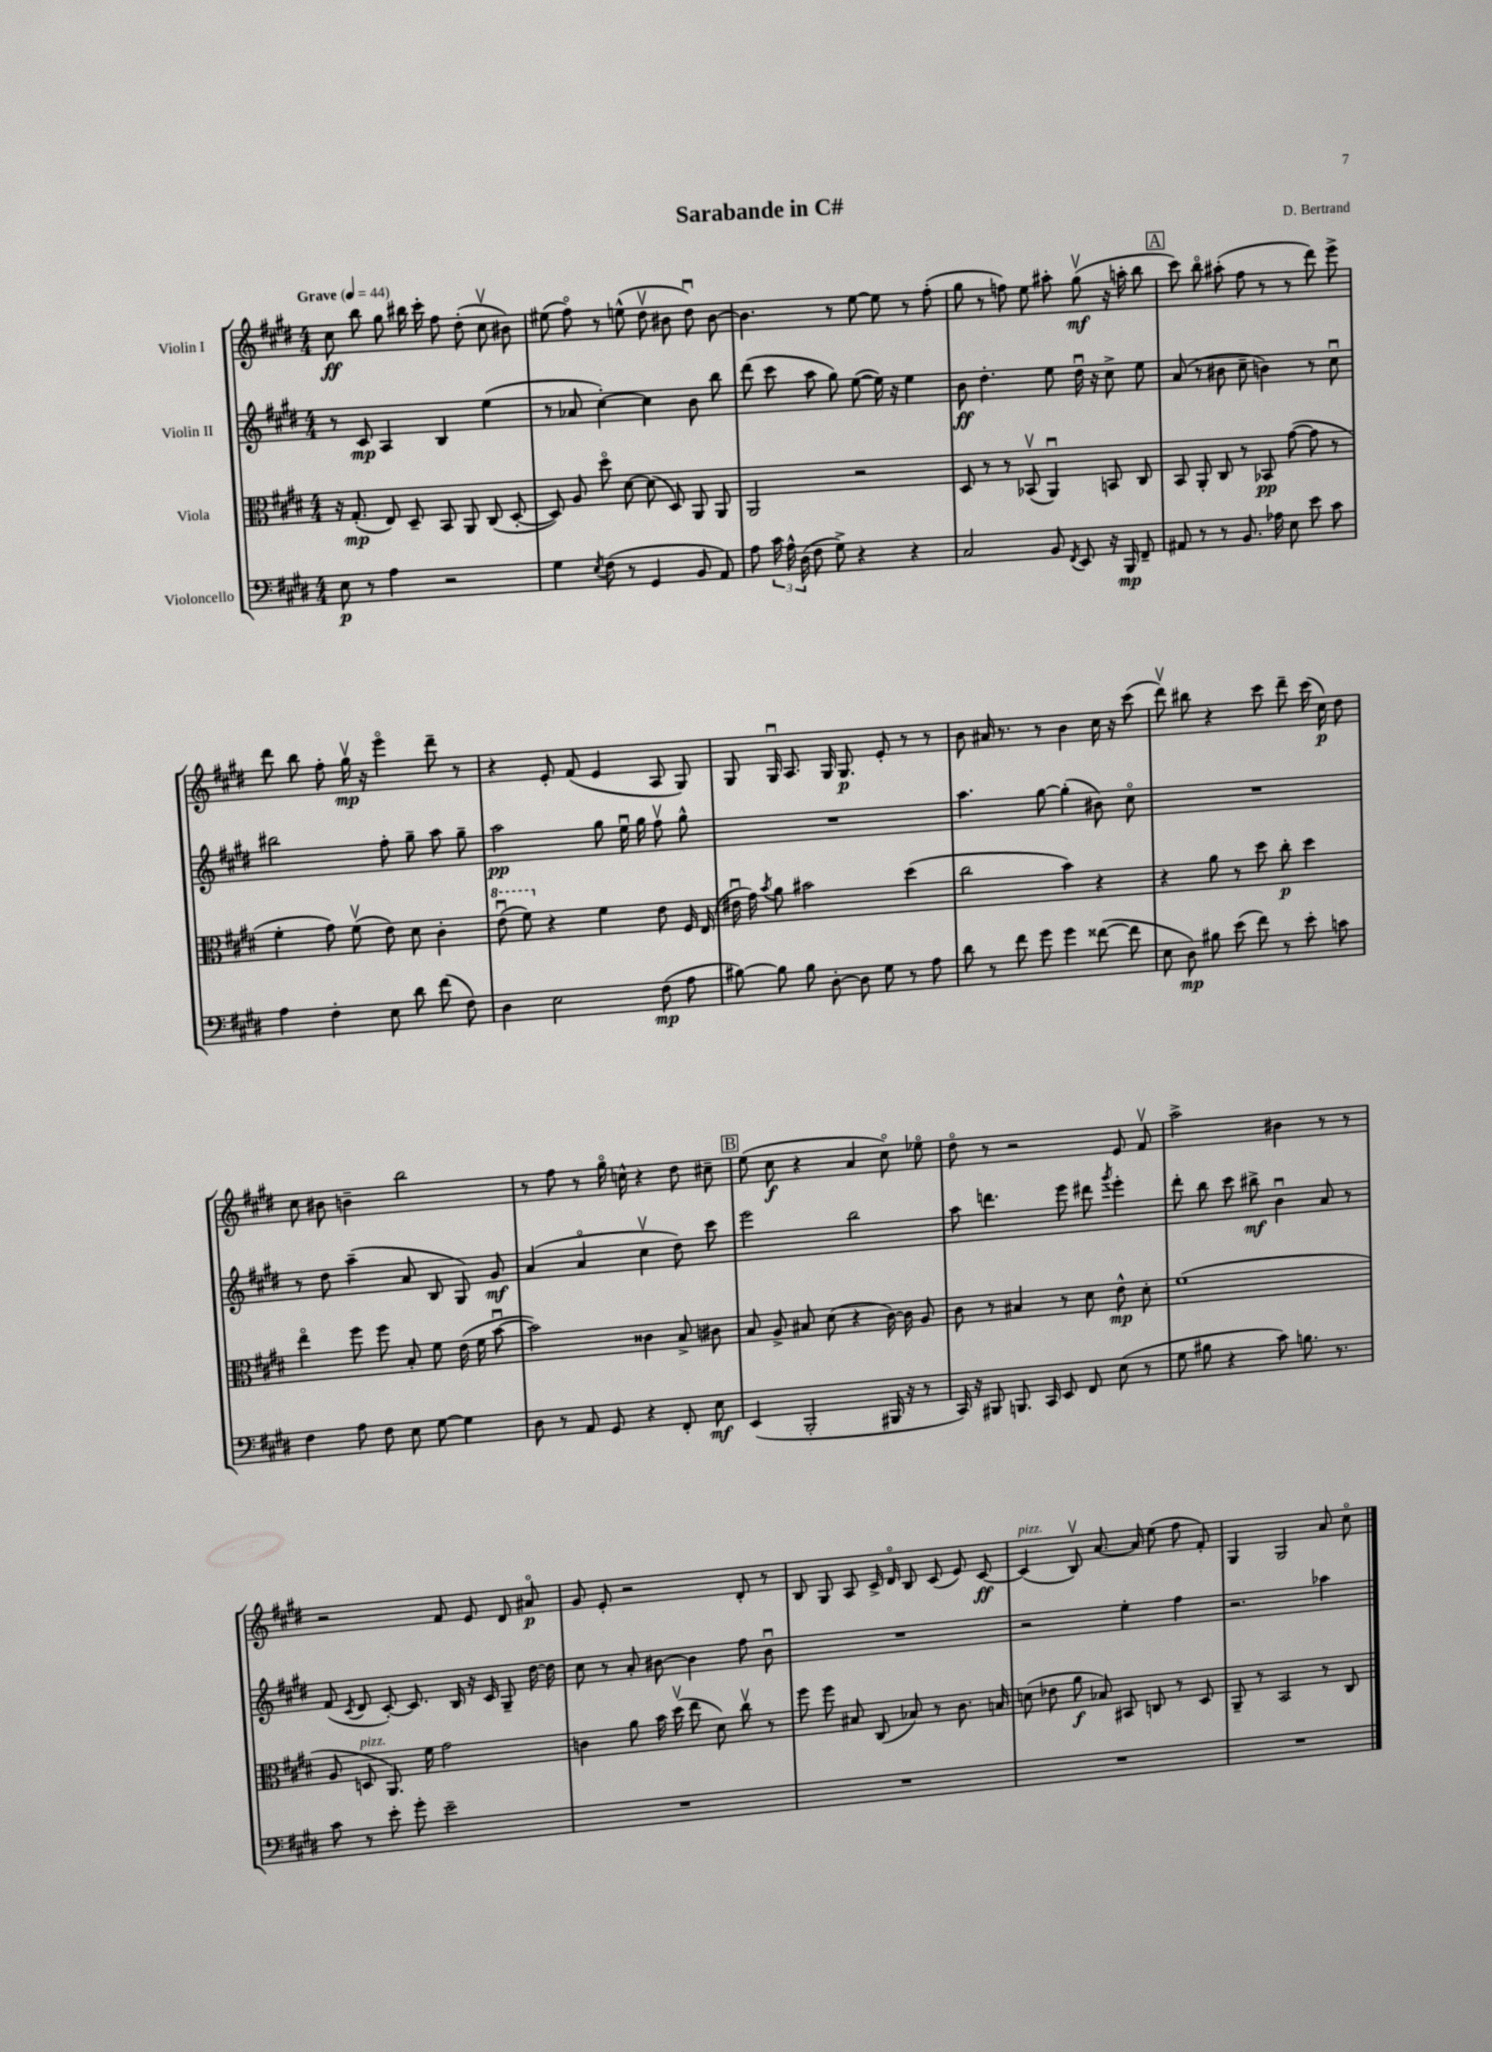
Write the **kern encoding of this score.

**kern	**kern	**kern	**kern
*staff4	*staff3	*staff2	*staff1
*clefF4	*clefC3	*clefG2	*clefG2
*k[f#c#g#d#]	*k[f#c#g#d#]	*k[f#c#g#d#]	*k[f#c#g#d#]
*M4/4	*M4/4	*M4/4	*M4/4
*MM44	*MM44	*MM44	*MM44
8E\	16r	8r	8cc#\
.	(8.G#'/	.	.
8r	.	8c#/	8bb\
4A\	8E/)	4A/	8gg#\
.	8D#~/	.	16bb#\
.	.	.	16ccc#'\
2r	8BB/	4B/	8ff#\
.	8AA/	.	(8dd#'\
.	(8C#/	(4ee\	8cc#v\
.	[8D#'/	.	8b#\)
=	=	=	=
4G#\	8D#/])	8r	(8ee#\
.	8A/	8a-/	8ff#o\)
8qE/	.	.	.
(8F#\	8dd#o\	[4cc#'\)	8r
8r	[8d#\	.	(8ee^^\
4GG#/	(8d#\]	4cc#\]	8dd#v\
.	8D#/)	.	8b#\
8BB/	8AA/	8b\	8dd#u\)
8AA/)	8AA/	8bb\	[8b#\
=	=	=	=
8A\	2AA/	(8ddd#\	4.b#\]
24c#\	.	8ccc#\	.
24A^^\	.	.	.
(24D#\	.	.	.
8F#\	.	8aa\	.
8G#^\)	.	8gg#\)	8r
4r	2r	([8ee\	[8ee\
.	.	16ee\])	8ee\]
.	.	16r	.
4r	.	4ee\	8r
.	.	.	(8ff#'\
=	=	=	=
2C#/	8D#/	8b\	8gg#\
.	8r	4.dd#'\	8r
.	8r	.	8ff\)
.	(8BB-v/	.	8ee\
8BB/	4AAu/)	8ee\	8aa#'\
8qFF#/	.	.	.
8EE/	.	16dd#u\	(8gg#v\
.	.	16r	.
16r	8BB/	8cc#^\	16r
16BBB/	.	.	16aa'\
8FF#~/	8C#/	8ee\	8bb\
=	=	=	=
8AA#/	8BB/	(8a/	8ccc#\)
8r	8AA'/	8r	8bbo\
8r	8C#/	8b#\	(8aa#'\
8.BB/	8r	8cc#~\	8ff#\
.	8BB-/	4b\)	8r
16A-\	.	.	.
8E\	([8g#\	.	8r
8e\	8g#\]	8r	8ddd#\)
8c#\	8r	8cc#u\	8eee^\
=	=	=	=
4A\	4f#'\	2bb#\	8ddd#\
.	.	.	8bb\
4F#'\	8g#\)	.	8ff#'\
.	(8f#v\	.	16gg#v\
.	.	.	16r
8E\	8e\)	8ff#'\	4eeeo\
8d#\	8d#\	8gg#~\	.
(8f#\	4c#'\	8aa\	8ddd#~\
8F#\)	.	8gg#~\	8r
=	=	=	=
4D#\	(8eeu\	2aa\	4r
.	8ff#\)	.	.
2E\	4r	.	8e'/
.	.	.	(8f#/
.	4f#\	8gg#\	4e/
.	.	16eeu\	.
.	.	16gg#\	.
(8F#\	8e\	8ff#v\	8A/
8A\	16F#/	8gg#^^\	8G#/)
.	(16E/	.	.
=	=	=	=
[8B#\)	16e#u\	1r	8G#/
.	16g#\)	.	.
.	8qb/	.	.
8B#\]	8a\	.	16G#u/
.	.	.	8.A/
8B#\	2b#\	.	.
[8D#'\	.	.	16G#/
.	.	.	8.G#/
8D#\]	.	.	.
8G#\	.	.	8e'/
8r	(4dd#\	.	8r
8A\	.	.	8r
=	=	=	=
8d#\	2cc#\	4.aa\	8b\
8r	.	.	16a#/
.	.	.	8.r
8f#\	.	.	.
8g#\	.	[8gg#\	8r
4g#\	4b\)	(4gg#'\]	4b\
([8f##\	4r	8b#\)	16cc#\
.	.	.	16r
8f##\]	.	8cc#o\	(8ccc#\
=	=	=	=
8E\	4r	1r	8ddd#v\)
8D#\)	.	.	8bb#\
8B#\	8a\	.	4r
(8e\	8r	.	.
8f#\)	8dd#\	.	8ccc#\
8r	8cc#'\	.	8ddd#~\
8e'\	4dd#\	.	(16ccc#\
.	.	.	16cc#\)
8c\	.	.	8dd#\
=	=	=	=
4F#\	4eeo\	8r	8cc#\
.	.	8dd#\	8b#\
8A\	8ff#\	(4aa~\	4b~\
8F#\	8ff#\	.	.
8E\	8B'/	8a/	2bb\
[8G#\	8f#\	8B/	.
4G#\]	(16e\	8G#/)	.
.	16f#\	.	.
.	[8bu\	8g#/	.
=	=	=	=
8D#\	2b\])	(4a/	8r
8r	.	.	8ff#\
8AA/	.	4ao/	8r
8GG#/	.	.	16gg#o\
.	.	.	16cc^^\
4r	4c##\	4cc#v\	4r
8FF#'/	8B^/	8dd#\)	8dd#\
8E\	8c#\	8ccc#\	8cc#~\
=	=	=	=
(4EE/	8B/	2eee\	(8ee\
.	8A^/	.	8cc#\
2BBB'/	8B#/	.	4r
.	(8d#\	.	.
.	4r	2bb\	4a/
16BBB#/	[16c#\)	.	8cc#o\)
16r	16c#\]	.	.
8r	8A/	.	8ee-o\
=	=	=	=
16CC#/)	8c#\	8aa\	8dd#o\
16r	.	.	.
8BBB#/	8r	4.ddd\	8r
8.BBB/	4B#/	.	2r
16CC#/	.	.	.
8EE/	8r	8eee\	.
8FF#/	8d#\	8ddd#\	.
.	.	8qggg#/	.
(8E\	8e^^\	4eee'\	8e/
8r	8d#'\	.	8f#v/
=	=	=	=
8G#\	(1f#	8ddd#'\	2aa^\
8B#\	.	8bb\	.
4r	.	8ccc#\	.
.	.	8bb#^\	.
8c#\)	.	4bu\	4b#\
8.B\	.	.	.
.	.	8a/	8r
8.r	.	.	.
.	.	8r	8r
=	=	=	=
8c#\	8A/	(8f#/	2r
.	.	8qc#/	.
8r	8D/	8d#/	.
8e'\	8.AA/)	[8c#'/)	.
8g#'\	.	8.c#/]	.
.	16f#\	.	.
2e~\	2g#\	.	8f#/
.	.	16B/	.
.	.	16r	8e/
.	.	16c#/	.
.	.	8G#~/	8d#/
.	.	[16dd#\	8a#o/
.	.	16dd#\]	.
=	=	=	=
1r	4c\	8cc#\	8g#/
.	.	8r	8e'/
.	8a\	8a'/	2r
.	16b\	[8b#\	.
.	(16dd#v\	.	.
.	8ee\	4b#\]	.
.	8d#\)	.	.
.	8cc#v\	8ff#\	8d#'/
.	8r	8b#u\	8r
=	=	=	=
1r	8ff#\	1r	8B/
.	8ff#\	.	8G#/
.	8B#/	.	8A/
.	(8C#/	.	16c#^/
.	.	.	16d#o/
.	8B-/)	.	8B/
.	8r	.	(8c#/
.	8.c#\	.	8e/)
.	.	.	[8c#/
.	16B/	.	.
=	=	=	=
1r	(8d\	2r	(4c#/]
.	8e-\	.	.
.	8a\	.	8Bv/)
.	8B-/)	.	[8.a/
.	8BB#/	4ee'\	.
.	.	.	16a/]
.	8C/	.	(8ee\
.	8r	4ff#\	8ff#\
.	8D#/	.	8f#'/)
=	=	=	=
1r	8AA~/	2.r	4G#/
.	8r	.	.
.	2BB/	.	2G#/
.	8r	4aa-\	8a/
.	8C#/	.	8cc#o\
==	==	==	==
*-	*-	*-	*-
